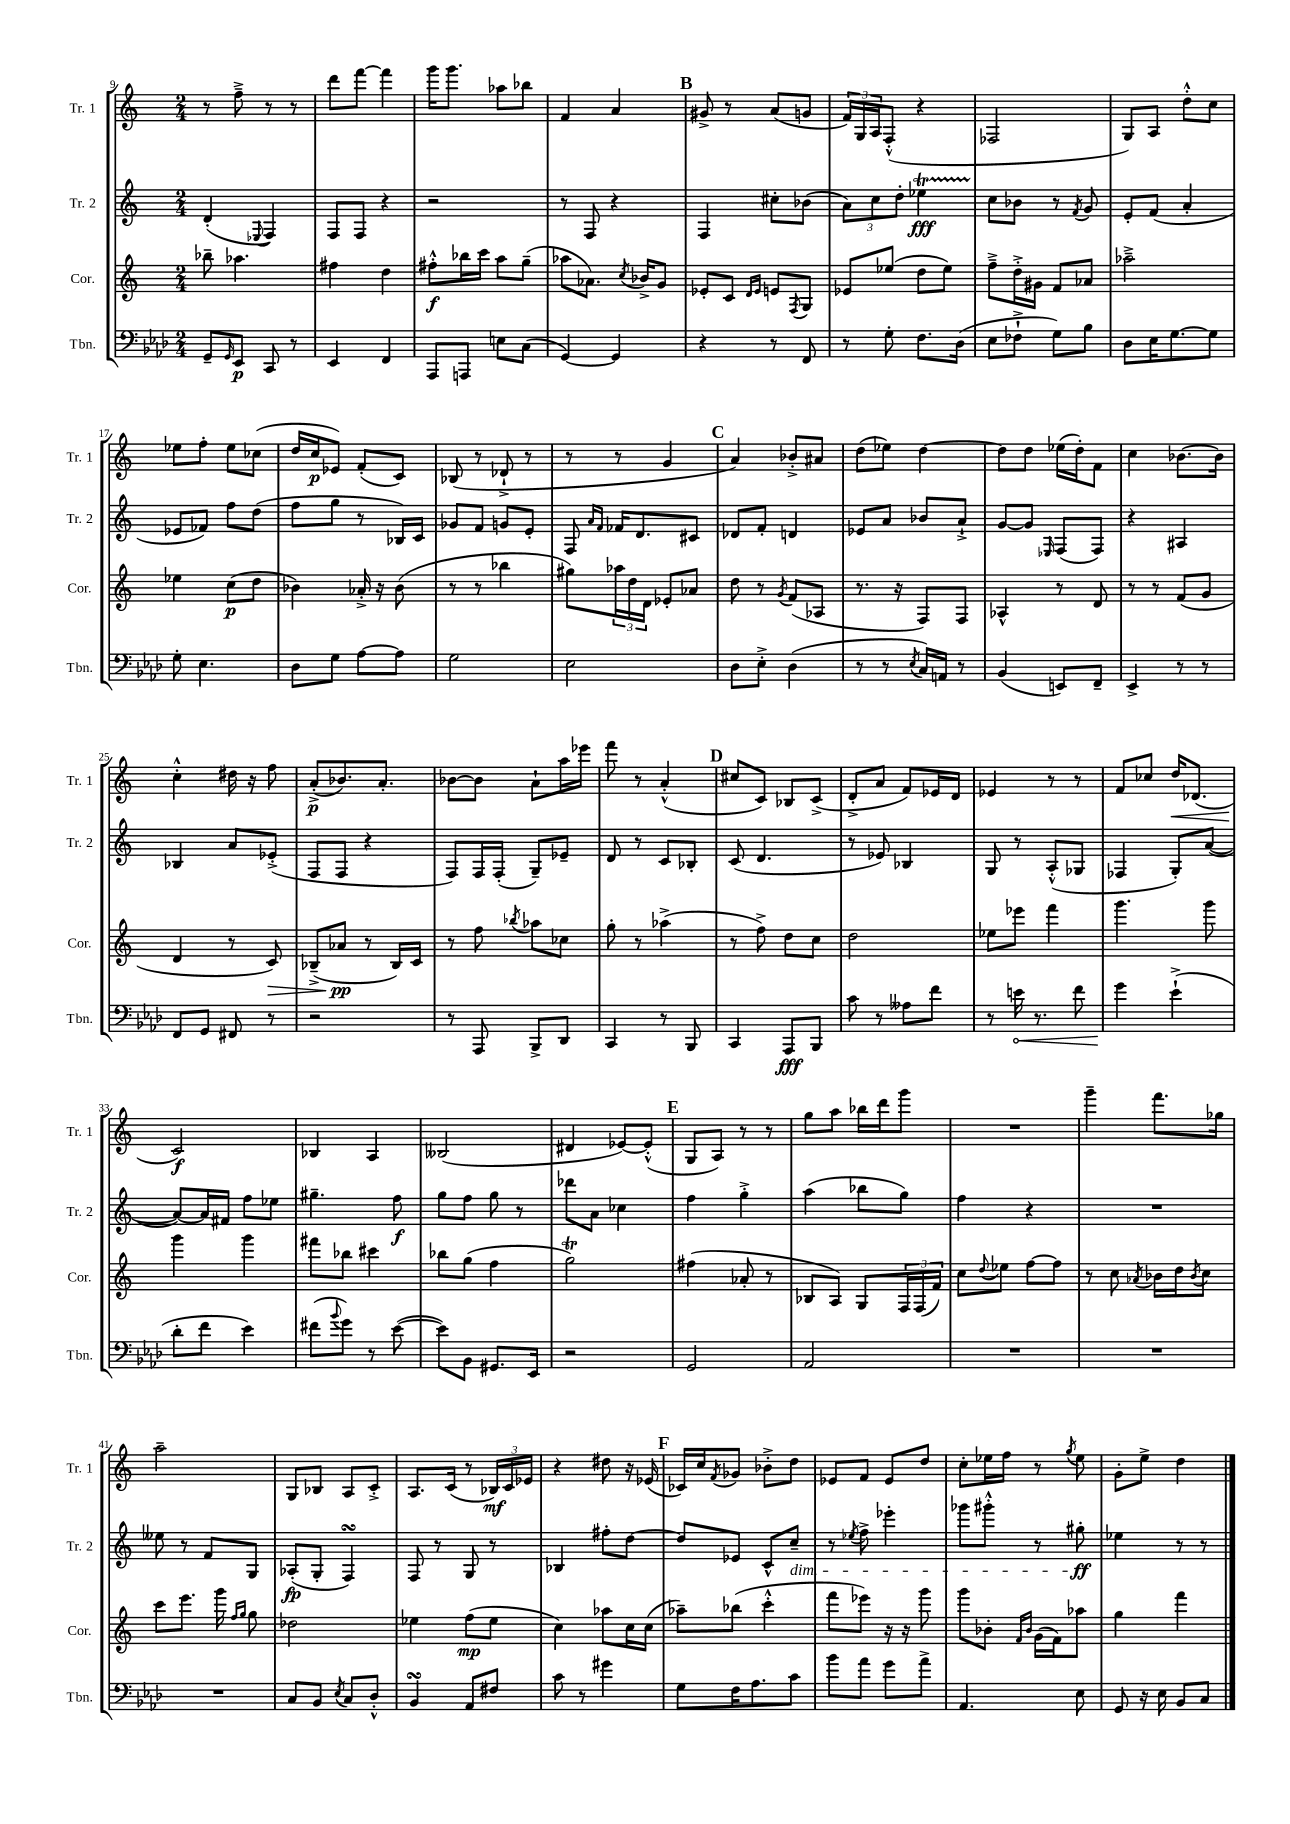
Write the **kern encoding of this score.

**kern	**kern	**kern	**kern
*staff4	*staff3	*staff2	*staff1
*clefF4	*clefG2	*clefG2	*clefG2
*k[b-e-a-d-]	*k[]	*k[]	*k[]
*M2/4	*M2/4	*M2/4	*M2/4
8GG~	8bb-~	(4d'	8r
16qqGG	.	.	.
8EE-	4.aa-	.	8ff~^
.	.	8qqE-	.
8CC	.	4F)	8r
8r	.	.	8r
=	=	=	=
4EE-	4ff#	8F	8ddd
.	.	8F	[8fff
4FF	4dd	4r	4fff]
=	=	=	=
8AAA-	8ff#'^^	2r	16ggg
.	.	.	8.ggg
8AAA	16bb-	.	.
.	16ccc	.	.
8E	8aa	.	8aa-
(8C	(8gg~	.	8bb-
=	=	=	=
[4GG)	8aa-	8r	4f
.	8.a-)	8F	.
4GG]	.	4r	4a
.	8qcc	.	.
.	16b-^	.	.
.	8g	.	.
=	=	=	=
4r	8e-'	4F	8g#^
.	8c	.	8r
.	16qqd	.	.
.	16qqe-	.	.
8r	8e	8cc#'	(8a
.	8qF	.	.
8FF	8G	(8b-	8g
=	=	=	=
8r	8e-	12a)	24f)
.	.	.	24G
.	.	12cc	24A
8G'	(8ee-	.	(8F'^^
.	.	12dd'	.
8.F	8dd	4ee-	4r
.	8ee-)	.	.
(16D-	.	.	.
=	=	=	=
8E-	8ff~^	8cc	2F-
8F-`^	16dd'^	8b-	.
.	16g#	.	.
8G)	8f	8r	.
.	.	8qf	.
8B-	8a-	8g	.
=	=	=	=
8D-	2aa-~^	8e'	8G)
16E-	.	(8f	8A
[8.G	.	.	.
.	.	4a'	8dd'^^
8G]	.	.	8cc
=	=	=	=
8G'	4ee-	8e-	8ee-
4.E-	.	8f-)	8ff'
.	(8cc	8ff	8ee-
.	8dd	(8dd	(8cc-
=	=	=	=
8D-	4b-)	8ff	16dd
.	.	.	16cc
8G	.	8gg	8e-)
[8A-	16a-'^	8r	(8f'
.	16r	.	.
8A-]	(8b-	16B-)	8c)
.	.	16c	.
=	=	=	=
2G	8r	8g-	(8B-
.	8r	8f	8r
.	4bb-	8g	8d-`^
.	.	8e'	8r
=	=	=	=
2E-	8gg#)	8F	8r
.	.	16qqa	.
.	.	16qqf	.
.	24aa-	16f-	8r
.	24dd	.	.
.	.	8.d	.
.	24d	.	.
.	8e-'	.	4g
.	8a-	8c#	.
=	=	=	=
8D-	8dd	8d-	4a)
8E-'^	8r	8f'	.
.	8qg	.	.
(4D-	(8f	4d	8b-'^
.	8A-	.	8a#
=	=	=	=
8r	8.r	8e-	(8dd
8r	.	8a	8ee-)
.	16r	.	.
8qE-	.	.	.
16C)	8F)	8b-	[4dd
16AA	.	.	.
8r	8F	8a`^	.
=	=	=	=
(4BB-	4A-^^	[8g	8dd]
.	.	8g]	8dd
.	.	16qqE-	.
8EE)	8r	(8F	(16ee-
.	.	.	16dd')
8FF~	8d	8F)	8f
=	=	=	=
4EE-^	8r	4r	4cc
.	8r	.	.
8r	(8f	4A#	[8.b-
8r	8g	.	.
.	.	.	16b-]
=	=	=	=
8FF	4d	4B-	4cc'^^
8GG	.	.	.
8FF#	8r	8a	16dd#
.	.	.	16r
8r	8c)	(8e-'^	8ff
=	=	=	=
2r	(8B-~^	8F	(8a'^
.	8a-	8F	8.b-)
.	8r	4r	.
.	.	.	8.a'
.	16B-)	.	.
.	16c	.	.
=	=	=	=
8r	8r	8F)	[8b-
8AAA-	8ff	16F	8b-]
.	.	(16F'	.
.	8qbb-	.	.
8BBB-^	8aa-	8G~)	8a`
8DD-	8cc-	8e-~	16aa
.	.	.	16eee-
=	=	=	=
4CC	8gg'	8d	8fff
.	8r	8r	8r
8r	(4aa-^	8c	(4a'^^
8BBB-	.	8B-'	.
=	=	=	=
4CC	8r	(8c	8cc#
.	8ff^)	4.d	8c)
8AAA-	8dd	.	8B-
8BBB-	8cc	.	(8c^
=	=	=	=
8c	2dd	8r	8d'^
8r	.	8e-)	8a
8A--	.	4B-	8f)
8f	.	.	16e-
.	.	.	16d
=	=	=	=
8r	8ee-	8G	4e-
16e	8eee-	8r	.
8.r	.	.	.
.	4fff	(8A'^^	8r
8f	.	8G-	8r
=	=	=	=
4g	4.ggg	4F-	8f
.	.	.	8cc-
(4e-`^	.	8G')	16dd
.	.	.	(8.d-
.	8ggg	([8a	.
=	=	=	=
8d-'	4ggg	8a_)	2c)
8f	.	16a]	.
.	.	16f#	.
4e-)	4ggg	8ff	.
.	.	8ee-	.
=	=	=	=
(8f#	8fff#	4.gg#~	4B-
8qqb-	.	.	.
8g)	8bb-	.	.
8r	4ccc#	.	4A
([8e-	.	8ff	.
=	=	=	=
8e-])	8bb-	8gg	(2B--
8BB-	(8gg	8ff	.
8.GG#	4ff	8gg	.
.	.	8r	.
16EE-	.	.	.
=	=	=	=
2r	2gg)	8ddd-	4d#
.	.	8a	.
.	.	4cc-	[8e-)
.	.	.	(8e-'^^]
=	=	=	=
2GG	(4ff#	4ff	8G
.	.	.	8A)
.	8a-'	4gg'^	8r
.	8r	.	8r
=	=	=	=
2AA-	8B-	(4aa	8gg
.	8A)	.	8aa
.	8G	8bb-	16bb-
.	.	.	16ddd
.	24F	8gg)	8ggg
.	(24F	.	.
.	24f)	.	.
=	=	=	=
2r	8cc	4ff	2r
.	8qqdd	.	.
.	8ee-	.	.
.	[8ff	4r	.
.	8ff]	.	.
=	=	=	=
2r	8r	2r	4ggg~
.	8cc	.	.
.	8qa-	.	.
.	16b-	.	8.fff
.	16dd	.	.
.	8qb-	.	.
.	8cc	.	.
.	.	.	16gg-
=	=	=	=
2r	8ccc	8ee--	2aa~
.	8.eee	8r	.
.	.	8f	.
.	16ggg	.	.
.	16qqff	.	.
.	16qqgg	.	.
.	8gg	8G	.
=	=	=	=
8C	2dd-	(8A-'	8G
8BB-	.	8G'	8B-
8qE-	.	.	.
8C	.	4F)	8A
8D-'^^	.	.	8c'^
=	=	=	=
4BB-	4ee-	8F	8.A
.	.	8r	.
.	.	.	(16c
8AA-	(8ff	8G	8r
8F#	8ee-	8r	24B-)
.	.	.	24c
.	.	.	24e-
=	=	=	=
8c	4cc)	4B-	4r
8r	.	.	.
4g#	8aa-	8ff#'	8dd#
.	16cc	[8dd	16r
.	(16cc	.	(16e-
=	=	=	=
8G	8aa-~)	8dd]	16c-)
.	.	.	16cc
.	.	.	8qf
16F	(8bb-	8e-	8g-
8.A-	.	.	.
.	4ccc'^^	8c^^	8b-'^
8c	.	8cc~	8dd
=	=	=	=
8b-	8fff	8r	8e-
.	.	8qee-	.
8a-	8eee-)	8ff^	8f
8g	16r	4eee-'	8e-
.	16r	.	.
8a-^	8ggg	.	8dd
=	=	=	=
4.AA-	8ggg	8ggg-	8cc'
.	8b-'	8ggg#'^^	16ee-
.	.	.	16ff
.	16qqf	.	.
.	16qqb-	.	.
.	(16g	8r	8r
.	16f)	.	.
.	.	.	8qgg
8E-	8aa-	8gg#'	8ee-
=	=	=	=
8GG	4gg	4ee-	8g'
16r	.	.	8ee^
16E-	.	.	.
8BB-	4fff	8r	4dd
8C	.	8r	.
==	==	==	==
*-	*-	*-	*-
